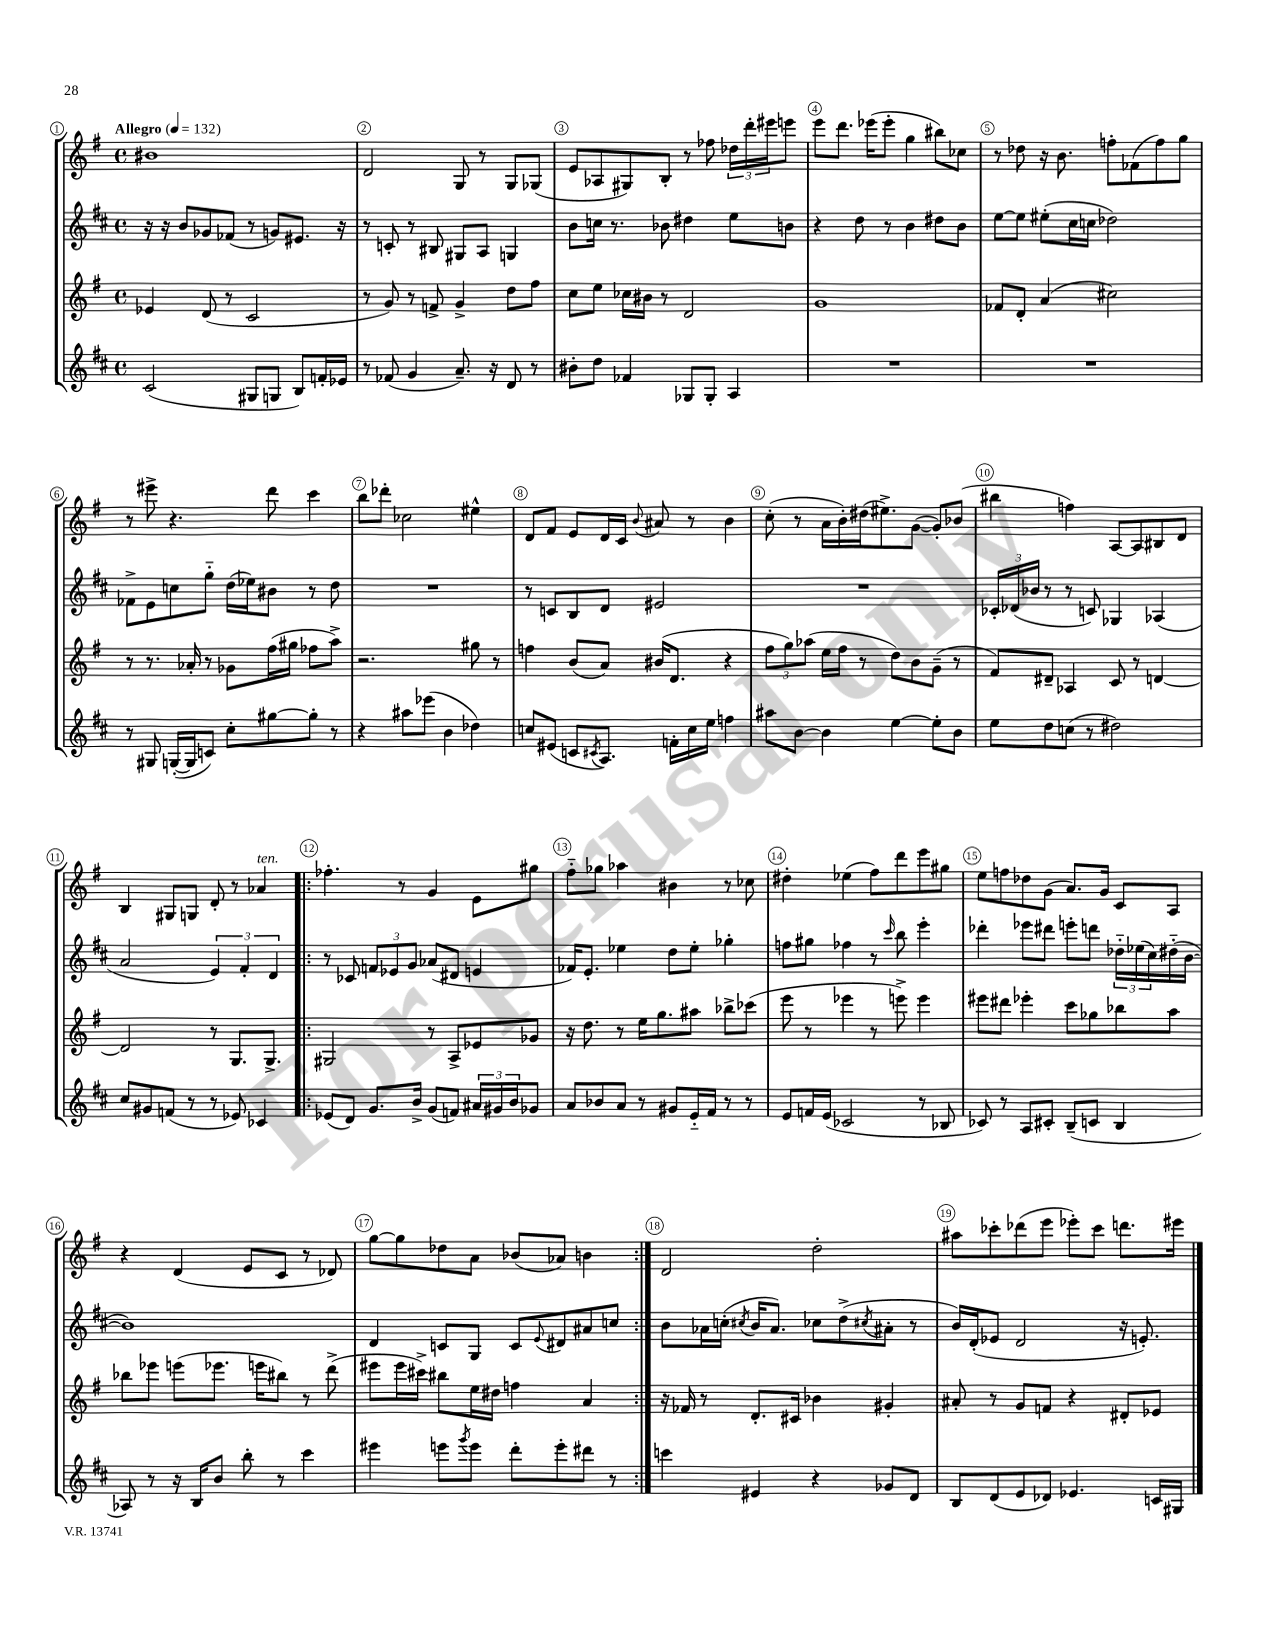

**kern	**kern	**kern	**kern
*part4	*part3	*part2	*part1
*staff4	*staff3	*staff2	*staff1
*clefG2	*clefG2	*clefG2	*clefG2
*k[f#c#]	*k[f#]	*k[f#c#]	*k[f#]
*M4/4	*M4/4	*M4/4	*M4/4
*met(c)	*met(c)	*met(c)	*met(c)
*MM132	*MM132	*MM132	*MM132
=1	=1	=1	=1
!	!	!	!LO:TX:a:B:t=Allegro
(2c#/	4e-X/	16r	1b#X
.	.	16r	.
.	.	8b/L	.
.	(8d/	8g-X/	.
.	8r	(8f-X/J	.
8G#X/L	2c/	8r	.
8Gn/J	.	8gn/L)	.
8B/L)	.	8.e#X/J	.
16fn'/L	.	.	.
16e-X/JJ	.	16r	.
=2	=2	=2	=2
8r	8r	8r	2d/
(8f-X/	8g/)	8cn'/	.
4g/	8r	8r	.
.	8fn^/	8B#X/	.
8.a~/)	4g^/	8G#X/L	8G/
.	.	8A/J	8r
16r	.	.	.
8d/	8dd\L	4Gn/	8G/L
8r	8ff#\J	.	(8G-X/J
=3	=3	=3	=3
8b#X'\L	8cc\L	8b\L	8e/L
8dd\J	8ee\J	16ccn\Jk	8A-X/
.	.	8.r	.
4f-X/	16cc-X\LL	.	8G#X/)
.	16b#X\JJ	.	.
.	8r	8b-X\	8B'/J
8G-X/L	2d/	4dd#X\	8r
8G-'/J	.	.	8ff-X\
4A/	.	8ee\L	24dd-X\LL
.	.	.	24ddd'\
.	.	.	24eee#X\J
.	.	8bn\J	8eeen\J
=4	=4	=4	=4
1r	1g	4r	8eee\L
.	.	.	8.ddd\J
.	.	8dd\	.
.	.	.	(16eee-X\KL
.	.	8r	8eee-'\J
.	.	4b\	4gg\
.	.	8dd#X\L	8bb#X\L)
.	.	8b\J	8cc-X\J
=5	=5	=5	=5
1r	8f-X/L	[8ee\L	8r
.	8d'/J	8ee\J]	8dd-X\
.	(4a/	(8ee#X'\L	16r
.	.	.	8.b\
.	.	16cc#\L	.
.	.	16ccn\JJ	.
.	2cc#X\)	2dd-X\)	8ffn'\L
.	.	.	(8f-X\
.	.	.	8ff\)
.	.	.	8gg\J
!!LO:LB:g=z
=6	=6	=6	=6
8r	8r	8f-X^\L	8r
8G#X/	8.r	8e\	8eee#X^\
([16Gn'/LL	.	8ccn\	4.r
16G/J]	16a-X'/	.	.
8cn/J)	8r	8gg\J	.
8cc#'\L	8g-X\L	(16dd\LL	.
.	.	16ee-X\J)	.
[8gg#X\	(16ff#\L	8b#X\J	8ddd\
.	16gg#X\JJ	.	.
8gg#'\J]	8ff-X\L	8r	4ccc\
8r	8aa^\J)	8dd\	.
=7	=7	=7	=7
4r	2.r	1r	8bb\L
.	.	.	8ddd-X'\J
8aa#X\L	.	.	2cc-X\
(8eee-X\J	.	.	.
4b\	.	.	.
4dd-X\)	8gg#X\	.	4ee#X^^\
.	8r	.	.
=8	=8	=8	=8
8ccn/L	4ffn\	8r	8d/L
(8e#X/J	.	8cn/L	8f#/J
8cn/L	(8b/L	8B/	8e/L
8qc#X/	.	.	.
8.A/J)	8a/J)	8d/J	16d/L
.	.	.	16c/JJ
.	.	.	8qqb/
.	(16b#X/KL	2e#X/	8a#X/
16fn'\LL	8.d/J	.	.
16cc\	.	.	8r
16ee\JJ	.	.	.
4ffn\	4r	.	4b\
=9	=9	=9	=9
8aa#X\L	12ff#\L	1r	(8cc'\
.	12gg\)	.	.
[8b\J	.	.	8r
.	(12aa-X\J	.	.
4b\]	16ee\LL	.	16a\LL
.	16ff#\JJ	.	16b'\)
.	8r	.	(16dd#X\J
.	.	.	8.ee#X^\)
[4ee\	8dd\L)	.	.
.	8b\	.	([8g\J
8ee'\L]	(8g~\J	.	8g'/L])
8b\J	8r	.	(8b-X/J
=10	=10	=10	=10
8ee\L	8f#/L)	24c-X'/LL	4bb#X\
.	.	(24d-X/	.
.	.	24b-X/JJ	.
8dd\	8d#X~/J	8r	.
(8ccn\J	4A-X/	8r	4ffn\)
8r	.	8cn/)	.
2dd#X\)	8c/	4G-X/	[8A/L
.	8r	.	8A/]
.	[4dn/	(4A-X/	8B#X/
.	.	.	8d/J
!!LO:LB:g=z
=11	=11	=11	=11
8cc#/L	2d/]	2a/	4B/
8g#X/	.	.	.
(8fn/J	.	.	8G#X/L
8r	.	.	8Gn/J
8r	8r	6e/)	8d'/
8e-X/)	8.G/L	.	8r
.	.	6f#'/	.
!	!	!	!LO:TX:a:i:t=ten.
4c-X/	.	.	4a-X/
.	8.G^/J	.	.
.	.	6d/	.
=12!|:	=12!|:	=12!|:	=12!|:
(8e-X/L	2G#X/	8r	4.ff-X'\
8d/J)	.	8c-X/	.
8.g/L	.	12fn/L	.
.	.	12e-X/	.
.	.	.	8r
.	.	12g/J	.
16b^/Jk	.	.	.
(8g/L	8r	(8a-X/L	4g/
8fn/J)	8A^/L	8d#X/J	.
24a#X/LL	8e-X/	4en/	8e\L
24g#X/	.	.	.
24b/J	.	.	.
8g-X/J	8g-X/J	.	8gg#X\J
=13	=13	=13	=13
8a/L	16r	16f-X/KL)	8ff#\L
.	8.dd\	8.e'/J	.
8b-X/	.	.	8gg-X\J
8a/J	8r	4ee-X\	4aa-X\
8r	16ee\KL	.	.
.	8.gg\	.	.
8g#X/L	.	8dd\L	4b#X\
16e/L	8aa#X\J	8ee-'\J	.
16f#/JJ	.	.	.
8r	8bb-X^\L	4gg-X'\	8r
8r	(8ccc-X\J	.	8cc-X\
=14	=14	=14	=14
8e/L	8eee\	8ffn\L	4dd#X'\
16fn/L	8r	8gg#X\J	.
(16e/JJ	.	.	.
2c-X/	4eee-X\	4ff-X\	(4ee-X\
.	8r	8r	8ff#\L)
.	.	16qqccc#/	.
.	8eeen^\)	8bb\	8ddd\
8r	4eee\	4eee'\	8eee\
8B-X/	.	.	8gg#X\J
=15	=15	=15	=15
8c-X/)	8eee#X\L	4ddd-X'\	8ee\L
8r	8ddd#X\J	.	8ffn\
8A/L	4eee-X'\	8eee-X\L	8dd-X\
8c#X'/J	.	8ddd#X\J	(8g\J
(8B~/L	8ccc\L	8eeen'\L	8.a/L)
8cn/J	8gg-X\	8dddn\J	.
.	.	.	16g/Jk
4B/	8bb-X\	24dd-X\LL	8c/L
.	.	(24ee-X\	.
.	.	24cc#\)	.
.	8aa\J	(16dd#X\	8A/J
.	.	[16b\JJ	.
!!LO:LB:g=z
=16	=16	=16	=16
8A-X/)	8bb-X\L	1b])	4r
8r	8eee-X\J	.	.
16r	(8eeen\L	.	(4d/
16B/KL	.	.	.
8b/J	8.eee-X\J	.	.
8bb'\	.	.	8e/L
.	16eeen\KL	.	.
8r	8bb#X\J)	.	8c/J
4ccc#\	8r	.	8r
.	(8ddd^\	.	8d-X/)
=17	=17	=17	=17
4eee#X\	8eee#X\L	4d/	[8gg\L
.	16eee#\L	.	8gg\]
.	16ccc#X^\JJ)	.	.
8eeen\L	8bb#X\L	8cn/L	8dd-X\
8qggg/	.	.	.
8eee\J	16ee\L	8G/J	8a\J
.	16dd#X\JJ	.	.
8ddd'\L	4ffn\	8c/L	(8b-X/L
.	.	8qqe/	.
8eee'\	.	8d#X/	8a-X/J)
8ddd#X\J	4a/	8a#X/	4bn\
8r	.	8ccn/J	.
=18:|!	=18:|!	=18:|!	=18:|!
4cccn\	16r	8b\L	2d/
.	16f-X/	.	.
.	8r	16a-X\L	.
.	.	(16ccn'\JJ	.
.	.	8qcc#X/	.
4e#X/	8.d'/L	16b/KL	.
.	.	8.a-/J)	.
.	16c#X/Jk	.	.
4r	4b-X\	8cc-X\L	2dd'\
.	.	(8dd^\	.
.	.	8qcc#X/	.
8g-X/L	4g#X'/	8a#X'\J	.
8d/J	.	8r	.
=19	=19	=19	=19
8B/L	8a#X'/	16b/LL)	8aa#X\L
.	.	(16d'/J	.
(8d/	8r	8e-X/J	8ccc-X'\
8e/	8g/L	2d/	(8ddd-X\
8d-X/J)	8fn/J	.	8eee\J
4.e-X/	4r	.	8eee-X'\L)
.	.	.	8ccc-\J
.	8d#X'/L	16r	8.dddn\L
.	.	8.en'/)	.
16cn/LL	8e-X/J	.	.
16G#X/JJ	.	.	16eee#X\Jk
==	==	==	==
*-	*-	*-	*-
